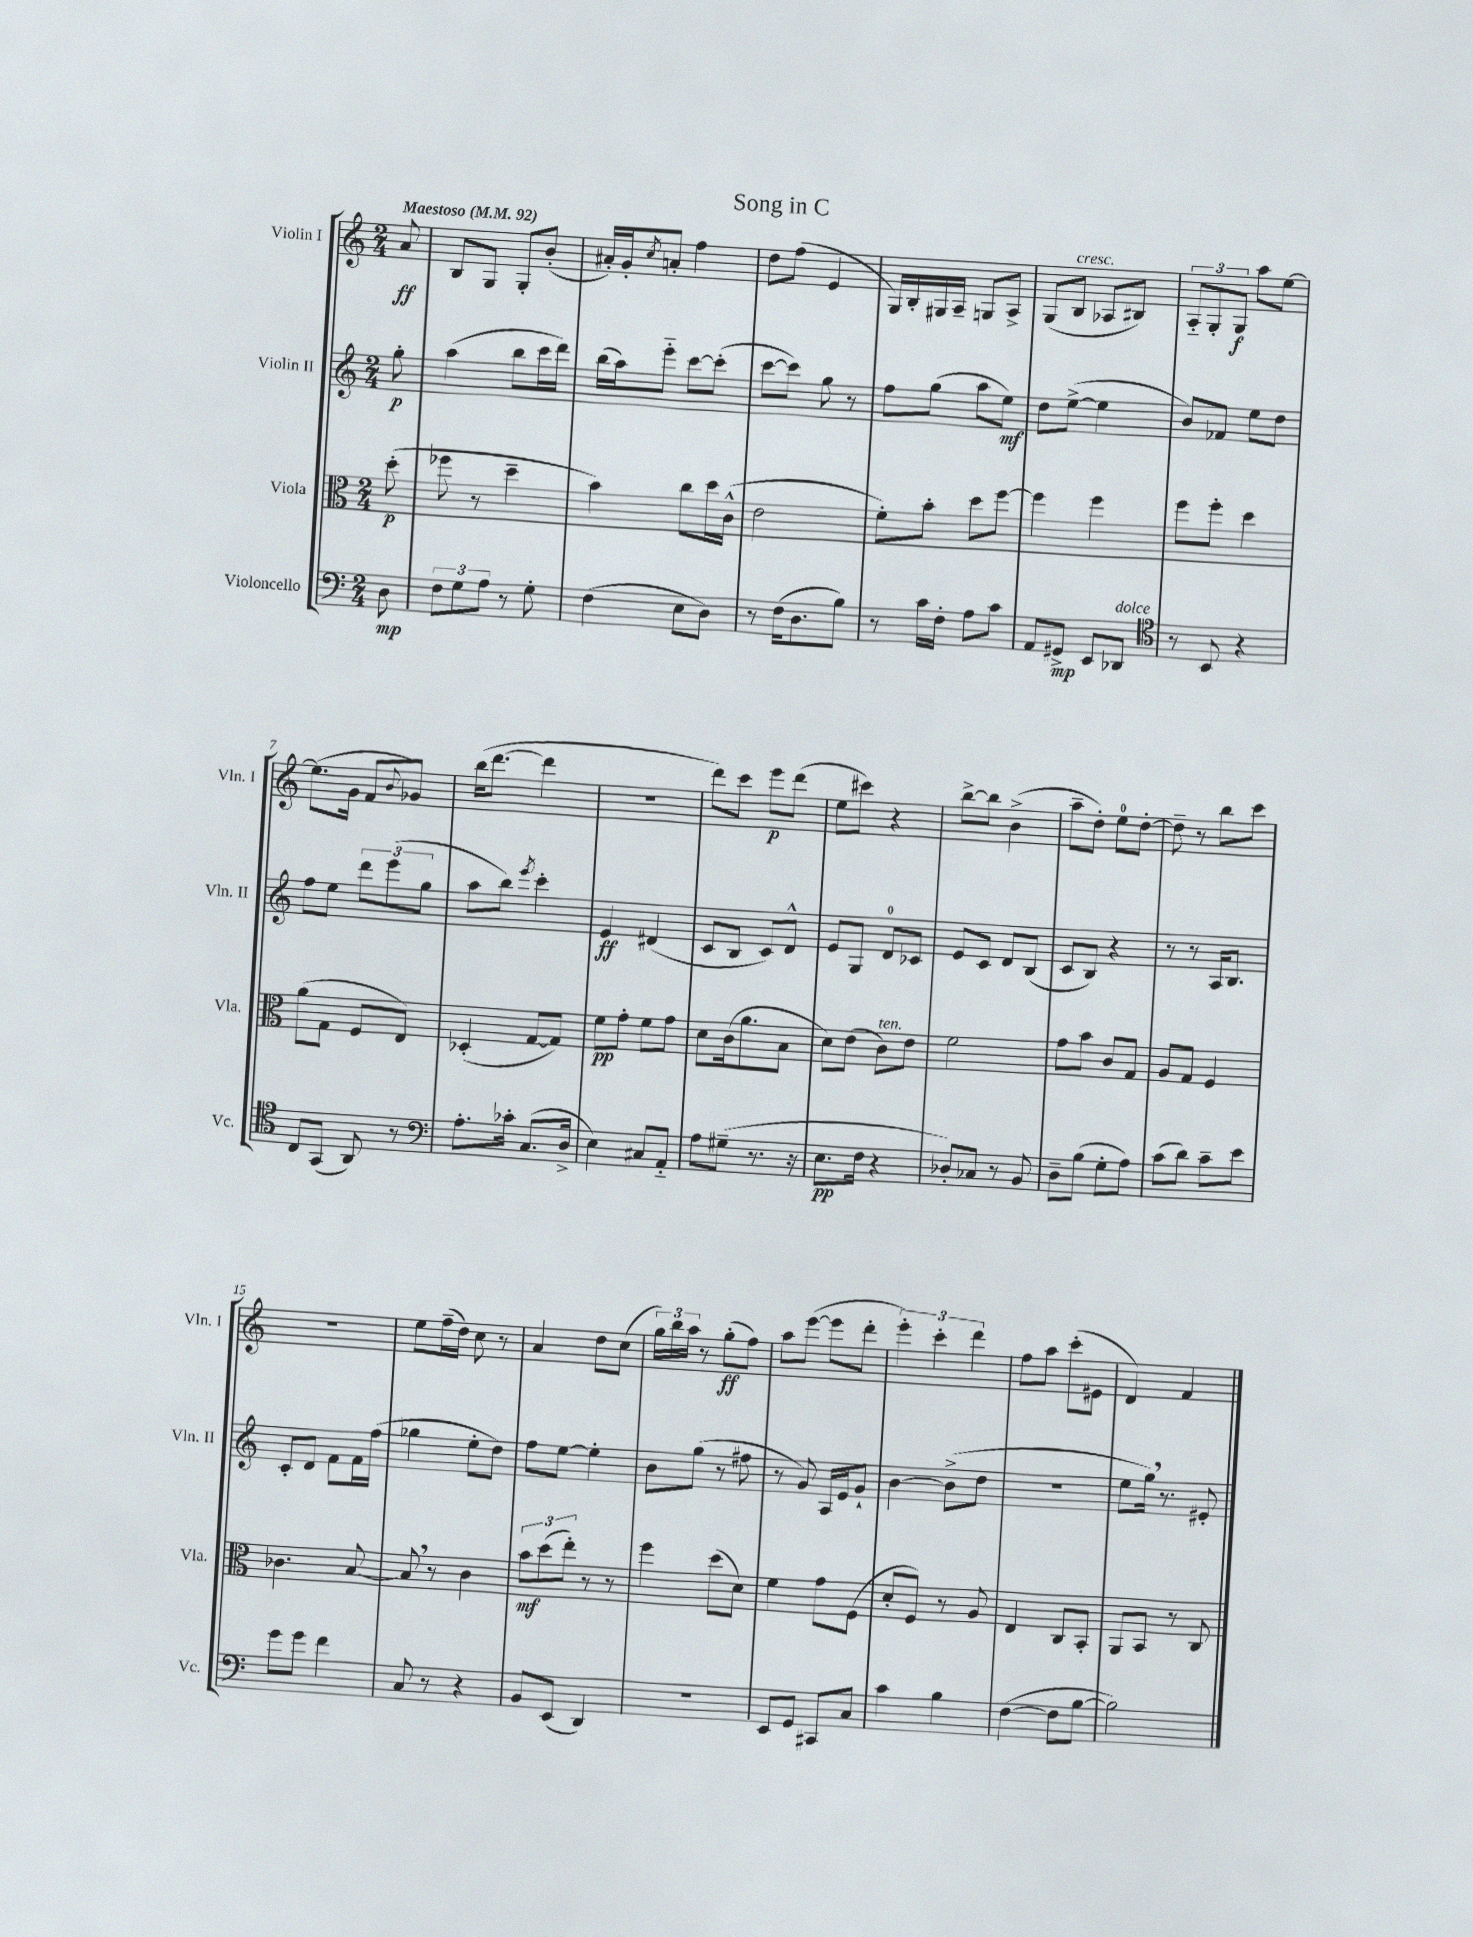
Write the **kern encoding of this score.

**kern	**dynam	**kern	**dynam	**kern	**dynam	**kern	**dynam
*part4	*part4	*part3	*part3	*part2	*part2	*part1	*part1
*staff4	*staff4	*staff3	*staff3	*staff2	*staff2	*staff1	*staff1
*I"Violoncello	*	*I"Viola	*	*I"Violin II	*	*I"Violin I	*
*I'Vc.	*	*I'Vla.	*	*I'Vln. II	*	*I'Vln. I	*
*clefF4	*	*clefC3	*	*clefG2	*	*clefG2	*
*k[]	*	*k[]	*	*k[]	*	*k[]	*
*M2/4	*	*M2/4	*	*M2/4	*	*M2/4	*
*MM92	*	*MM92	*	*MM92	*	*MM92	*
=	=	=	=	=	=	=	=
!	!	!	!	!	!	!LO:TX:a:B:t=Maestoso	!
8D\	mp	(8dd'\	p	8gg'\	p	8a/	ff
=1	=1	=1	=1	=1	=1	=1	=1
12F\L	.	8ff-X\	.	(4aa\	.	8B/L	.
12G\	.	.	.	.	.	.	.
.	.	8r	.	.	.	8G/J	.
12A\J	.	.	.	.	.	.	.
8r	.	4dd~\	.	8bb\L	.	8G'/L	.
8G'\	.	.	.	16ccc\L	.	(8b'/J	.
.	.	.	.	16ddd\JJ)	.	.	.
=2	=2	=2	=2	=2	=2	=2	=2
(4F\	.	4b\)	.	(16bb\LL	.	16a#X'/LL)	.
.	.	.	.	16aa\J)	.	16g'/J	.
.	.	.	.	.	.	8qcc/	.
.	.	.	.	8eee\J	.	8an'/J	.
8E\L	.	8cc\L	.	[8ccc\L	.	4ff\	.
8D\J)	.	16dd\L	.	(8ccc'\J]	.	.	.
.	.	(16c^^\JJ	.	.	.	.	.
=3	=3	=3	=3	=3	=3	=3	=3
8r	.	2e\	.	[8ccc\L	.	8dd\L	.
(16F\KL	.	.	.	8ccc\J])	.	(8ff\J	.
8.D\	.	.	.	.	.	.	.
.	.	.	.	8gg\	.	4e/	.
8B\J)	.	.	.	8r	.	.	.
=4	=4	=4	=4	=4	=4	=4	=4
8r	.	8f'\L)	.	8ff\L	.	16G/LL)	.
.	.	.	.	.	.	16B'/	.
16c\LL	.	8b'\J	.	(8gg\J	.	16G#X/	.
16F'\JJ	.	.	.	.	.	16A~/JJ	.
8A\L	.	8dd\L	.	8aa\L	.	8Gn/L	.
8c\J	.	[8ff\J	.	8ee\J)	mf	8A^/J	.
=5	=5	=5	=5	=5	=5	=5	=5
8AA/L	.	4ff\]	.	8dd\L	.	(8G/L	.
!	!	!	!	!	!	!LO:TX:a:i:t=cresc.	!
8GG#X^/J	mp	.	.	([8ee^\J	.	8B/J	.
8EE/L	.	4ff\	.	4ee\]	.	8A-X/L	.
!LO:TX:a:i:t=dolce	!	!	!	!	!	!	!
8DD-X/J	.	.	.	.	.	8B#X/J)	.
=6	=6	=6	=6	=6	=6	=6	=6
*clefC4	*	*	*	*	*	*	*
8r	.	8ff\L	.	8b/L)	.	12A/L	.
.	.	.	.	.	.	12G'/	.
8BB/	.	8ff'\J	.	8f-X/J	.	.	.
.	.	.	.	.	.	12G/J	f
4r	.	4dd\	.	8ee\L	.	8aa\L	.
.	.	.	.	8dd\J	.	[8ee\J	.
!!LO:LB:g=z
=7	=7	=7	=7	=7	=7	=7	=7
8C/L	.	(8a\L	.	8ff\L	.	(8.ee\L]	.
(8GG/J	.	8G\J	.	8ee\J	.	.	.
.	.	.	.	.	.	16g\Jk	.
8AA/)	.	8F/L	.	12ddd\L	.	8f/L	.
.	.	.	.	(12eee\	.	.	.
.	.	.	.	.	.	8qqb/	.
8r	.	8E/J)	.	.	.	8g-X/J)	.
.	.	.	.	12gg\J	.	.	.
=8	=8	=8	=8	=8	=8	=8	=8
*clefF4	*	*	*	*	*	*	*
8.A'\L	.	(4D-X'/	.	8aa\L	.	(16bb\KL	.
.	.	.	.	.	.	[8.ddd\J	.
.	.	.	.	8bb\J)	.	.	.
16c-X'\Jk	.	.	.	.	.	.	.
.	.	.	.	8qeee/	.	.	.
(8.C/L	.	[8G/L	.	4ccc'\	.	4ddd\]	.
.	.	8G/J])	.	.	.	.	.
16D^/Jk	.	.	.	.	.	.	.
=9	=9	=9	=9	=9	=9	=9	=9
4E\)	.	8f\L	pp	4e/	ff	2r	.
.	.	8g'\J	.	.	.	.	.
8C#X/L	.	8f\L	.	(4d#X/	.	.	.
8AA/J	.	8g\J	.	.	.	.	.
=10	=10	=10	=10	=10	=10	=10	=10
8A\L	.	8d\L	.	8c/L	.	8ddd\L)	.
(8G#X~\J	.	(16c\k	.	8B/J	.	8ccc\J	.
.	.	8.a\	.	.	.	.	.
8.r	.	.	.	8c/L)	.	8eee\L	p
.	.	8B\J	.	8d^^/J	.	(8ddd\J	.
16r	.	.	.	.	.	.	.
=11	=11	=11	=11	=11	=11	=11	=11
8.E\L	pp	8d\L)	.	8e/L	.	8ee\L	.
.	.	(8e\J	.	8G/J	.	8ccc#X\J)	.
16F\Jk	.	.	.	.	.	.	.
!	!	!LO:TX:a:i:t=ten.	!	!	!	!	!
4r	.	8c\L)	.	8d/L	.	4r	.
.	.	8e\J	.	8c-X/J	.	.	.
=12	=12	=12	=12	=12	=12	=12	=12
8D-X'/L)	.	2f\	.	8e/L	.	[8bb^\L	.
8C-X/J	.	.	.	8c/J	.	8bb\J]	.
8r	.	.	.	8d/L	.	(4b^\	.
8BB/	.	.	.	(8B/J	.	.	.
=13	=13	=13	=13	=13	=13	=13	=13
8D~\L	.	8g\L	.	8c/L	.	8aa~\L	.
(8B\J	.	8b\J	.	8B/J)	.	8dd'\J)	.
8G'\L	.	8c/L	.	4r	.	8ee\L	.
8A\J)	.	8G/J	.	.	.	[8dd'\J	.
=14	=14	=14	=14	=14	=14	=14	=14
(8c\L	.	8A/L	.	8r	.	8dd~\]	.
8d\J)	.	8G/J	.	8r	.	8r	.
8c~\L	.	4F/	.	16A/KL	.	8bb\L	.
.	.	.	.	8.B/J	.	.	.
8e\J	.	.	.	.	.	8ccc\J	.
!!LO:LB:g=z
=15	=15	=15	=15	=15	=15	=15	=15
8g\L	.	4.c-X\	.	8c'/L	.	2r	.
8g\J	.	.	.	8d/J	.	.	.
4f\	.	.	.	8f\L	.	.	.
.	.	[8B/	.	16f\L	.	.	.
.	.	.	.	(16ff\JJ	.	.	.
=16	=16	=16	=16	=16	=16	=16	=16
8C/	.	8B,/]	.	4gg-X\	.	8ee\L	.
8r	.	8r	.	.	.	(16ff~\L	.
.	.	.	.	.	.	16dd\JJ)	.
4r	.	4c\	.	8ee'\L	.	8cc\	.
.	.	.	.	8dd\J)	.	8r	.
=17	=17	=17	=17	=17	=17	=17	=17
8BB/L	.	12b\L	mf	8ff\L	.	4a/	.
.	.	(12dd\	.	.	.	.	.
(8EE/J	.	.	.	[8ee\J	.	.	.
.	.	12ee'\J)	.	.	.	.	.
4DD/)	.	8r	.	4ee'\]	.	8dd\L	.
.	.	8r	.	.	.	(8cc\J	.
=18	=18	=18	=18	=18	=18	=18	=18
2r	.	4ff\	.	8b\L	.	24gg\LL)	.
.	.	.	.	.	.	24bb\	.
.	.	.	.	.	.	24aa\JJ	.
.	.	.	.	(8gg\J	.	8r	.
.	.	(8dd\L	.	8r	.	(8gg'\L	ff
.	.	8d\J)	.	8ff#X\	.	8ff\J)	.
=19	=19	=19	=19	=19	=19	=19	=19
8EE/L	.	4f\	.	8r	.	8aa\L	.
8GG/J	.	.	.	8g/)	.	([8eee\J	.
8CC#X/L	.	8g\L	.	16A/LL	.	8eee\L]	.
.	.	.	.	16e/J	.	.	.
8C/J	.	(8F\J	.	8g`/J	.	8ddd'\J	.
=20	=20	=20	=20	=20	=20	=20	=20
4c\	.	8d'/L	.	[4b\	.	6eee'\)	.
.	.	8F/J)	.	.	.	.	.
.	.	.	.	.	.	6ccc'\	.
4B\	.	8r	.	(8b^\L]	.	.	.
.	.	.	.	.	.	6ddd\	.
.	.	8A/	.	8dd\J	.	.	.
=21	=21	=21	=21	=21	=21	=21	=21
([4F\	.	4E/	.	2r	.	8ff\L	.
.	.	.	.	.	.	8aa\J	.
8F\L]	.	8C/L	.	.	.	(8ccc'\L	.
[8B\J	.	8BB'/J	.	.	.	8e#X\J	.
=22	=22	=22	=22	=22	=22	=22	=22
2B\])	.	8AA/L	.	8ee\L	.	4d/)	.
.	.	8BB/J	.	16gg,\Jk)	.	.	.
.	.	.	.	8.r	.	.	.
.	.	8r	.	.	.	4f/	.
.	.	8C/	.	8e#X'/	.	.	.
==	==	==	==	==	==	==	==
*-	*-	*-	*-	*-	*-	*-	*-
